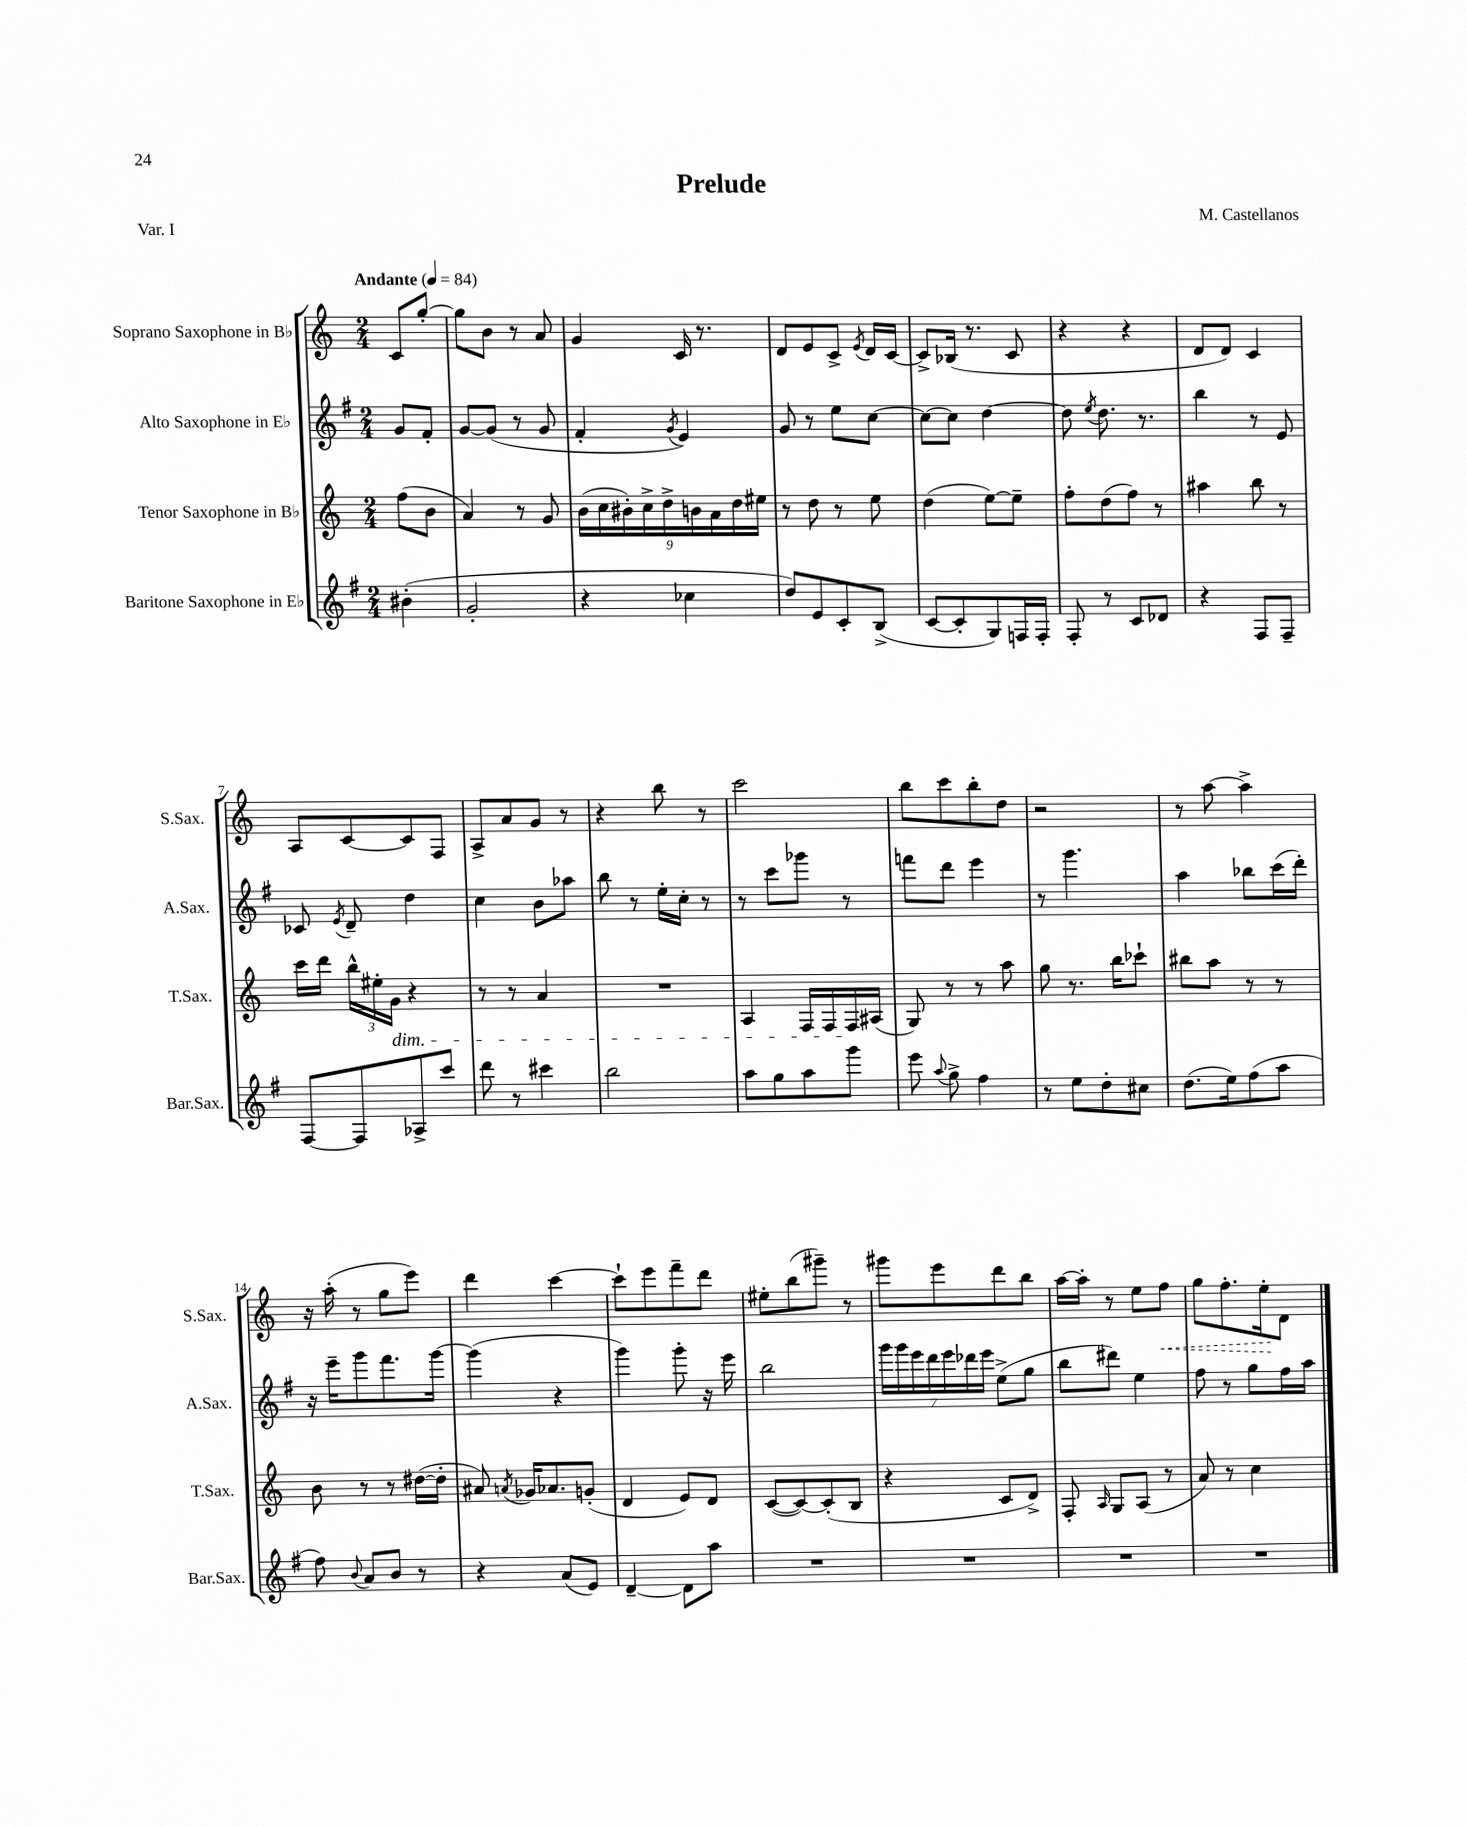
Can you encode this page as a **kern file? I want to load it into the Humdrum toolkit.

**kern	**kern	**kern	**kern	**dynam
*part4	*part3	*part2	*part1	*part1
*staff4	*staff3	*staff2	*staff1	*staff1
*I"Baritone Saxophone in E♭	*I"Tenor Saxophone in B♭	*I"Alto Saxophone in E♭	*I"Soprano Saxophone in B♭	*
*I'Bar.Sax.	*I'T.Sax.	*I'A.Sax.	*I'S.Sax.	*
*clefG2	*clefG2	*clefG2	*clefG2	*
*k[f#]	*k[]	*k[f#]	*k[]	*
*M2/4	*M2/4	*M2/4	*M2/4	*
*MM84	*MM84	*MM84	*MM84	*
=	=	=	=	=
!	!	!	!LO:TX:a:B:t=Andante	!
(4b#X'\	(8ff\L	8g/L	8c/L	.
.	8b\J	8f#'/J	[8gg'/J	.
=1	=1	=1	=1	=1
2g'/	4a/)	[8g/L	8gg\L]	.
.	.	(8g/J]	8b\J	.
.	8r	8r	8r	.
.	8g/	8g/	8a/	.
=2	=2	=2	=2	=2
4r	(18b\LL	4f#'/	4g/	.
.	18cc\	.	.	.
.	18b#X'\)	.	.	.
.	18cc^\	.	.	.
.	18dd^\	.	.	.
.	.	8qg/	.	.
4cc-X\	.	4e/)	16c/	.
.	18bn\	.	.	.
.	.	.	8.r	.
.	18a\	.	.	.
.	18dd\	.	.	.
.	18ee#X\JJ	.	.	.
=3	=3	=3	=3	=3
8dd/L)	8r	8g/	8d/L	.
8e/	8dd\	8r	8e/	.
8c'/	8r	8ee\L	8c^/J	.
.	.	.	8qe/	.
(8B^/J	8ee\	[8cc\J	16d/LL	.
.	.	.	[16c/JJ	.
=4	=4	=4	=4	=4
[8c/L	(4dd\	8cc\L_	8c^/L]	.
8c'/]	.	8cc\J]	(16B-X/Jk	.
.	.	.	8.r	.
8G/)	[8ee\L)	[4dd\	.	.
16Fn/L	8ee~\J]	.	8c/	.
16F'/JJ	.	.	.	.
=5	=5	=5	=5	=5
8F#'/	8ff'\L	8dd\]	4r	.
.	.	8qee/	.	.
8r	(8dd\	8.dd\	.	.
8c/L	8ff\J)	.	4r	.
.	.	8.r	.	.
8d-X/J	8r	.	.	.
=6	=6	=6	=6	=6
4r	4aa#X\	4bb\	8d/L	.
.	.	.	8d/J)	.
8F#/L	8bb\	8r	4c/	.
8F#~/J	8r	8e/	.	.
!!LO:LB:g=z
=7	=7	=7	=7	=7
[8F#/L	16ccc\LL	8c-X/	8A/L	.
.	16ddd\JJ	.	.	.
.	.	8qe/	.	.
8F#/]	24bb^^\LL	8d~/	[8c/	.
.	24ee#X'\	.	.	.
!	!LO:TX:b:i:t=dim.	!	!	!
.	24g\JJ	.	.	.
8A-X^/	4r	4dd\	8c/]	.
8ccc/J	.	.	8F/J	.
=8	=8	=8	=8	=8
8ddd\	8r	4cc\	8A^/L	.
8r	8r	.	8a/	.
4ccc#X\	4a/	8b\L	8g/J	.
.	.	8aa-X\J	8r	.
=9	=9	=9	=9	=9
2bb\	2r	8bb\	4r	.
.	.	8r	.	.
.	.	16ee'\LL	8bb\	.
.	.	16cc'\JJ	.	.
.	.	8r	8r	.
=10	=10	=10	=10	=10
8aa\L	4A/	8r	2ccc\	.
8gg\	.	8ccc\L	.	.
8aa\	16F/LL	8ggg-X\J	.	.
.	16F/	.	.	.
8ggg\J	16F/	8r	.	.
.	(16A#X/JJ	.	.	.
=11	=11	=11	=11	=11
8eee\	8G/)	8fffn\L	8bb\L	.
8qqaa/	.	.	.	.
8gg^\	8r	8ddd\J	8ccc\	.
4ff#\	8r	4eee\	8bb'\	.
.	8aa\	.	8dd\J	.
=12	=12	=12	=12	=12
8r	8gg\	8r	2r	.
8ee\L	8.r	4.ggg\	.	.
8dd'\	.	.	.	.
.	16bb\KL	.	.	.
8cc#X\J	8ccc-X`\J	.	.	.
=13	=13	=13	=13	=13
(8.dd\L	8bb#X\L	4aa\	8r	.
.	8aa\J	.	[8aa\	.
16ee\k)	.	.	.	.
(8ff#\	8r	8bb-X\L	4aa^\]	.
8aa\J	8r	(16ccc\L	.	.
.	.	16ddd'\JJ)	.	.
!!LO:LB:g=z
=14	=14	=14	=14	=14
8ff#\)	8b\	16r	16r	.
.	.	16eee~\KL	(16aa'\	.
8qqb/	.	.	.	.
8a/L	8r	8ggg\	8r	.
8b/J	8r	8.fff#\	8gg\L	.
8r	([16dd#X\LL	.	8eee\J)	.
.	16dd#'\JJ]	[16ggg\Jk	.	.
=15	=15	=15	=15	=15
4r	8a#X/)	(4ggg\]	4ddd\	.
.	8qan/	.	.	.
.	16g-X/KL	.	.	.
.	8.a-X/	.	.	.
(8a/L	.	4r	[4ccc\	.
8e/J)	(8gn'/J	.	.	.
=16	=16	=16	=16	=16
[4d~/	4d/	4ggg\)	8ccc`\L]	.
.	.	.	8eee\	.
8d\L]	8e/L)	8ggg'\	8fff~\	.
8aa\J	8d/J	16r	8ddd\J	.
.	.	16eee\	.	.
=17	=17	=17	=17	=17
2r	([8c/L	2bb\	8ee#X'\L	.
.	8c/_)	.	(8bb\	.
.	(8c'/]	.	8ggg#X~\J)	.
.	8B/J	.	8r	.
=18	=18	=18	=18	=18
2r	4r	28ggg\LL	8ggg#X\L	.
.	.	28ggg\	.	.
.	.	28eee\	.	.
.	.	28ddd\	.	.
.	.	.	8eee\	.
.	.	28eee\	.	.
.	.	28ddd-X\	.	.
.	.	28eee\JJ	.	.
.	8c/L	(8ee^\L	8ddd\	.
.	8d^/J)	8gg\J	8bb\J	.
=19	=19	=19	=19	=19
2r	8F'/	8bb\L	[16aa\LL	.
.	.	.	16aa'\JJ]	.
.	16qqA/	.	.	.
.	8G/L	8ddd#X\J)	8r	.
.	(8A/J	4ee\	8ee\L	.
!	!	!	!	!LO:HP:b
.	8r	.	8ff\J	<
=20	=20	=20	=20	=20
2r	8a/)	8ff#\	8gg\L	.
.	8r	8r	8.ff'\	.
.	4cc\	8gg\L	.	.
.	.	.	16ee'\k	.
.	.	16ff#\L	8d\J	[
.	.	16aa\JJ	.	.
==	==	==	==	==
*-	*-	*-	*-	*-
